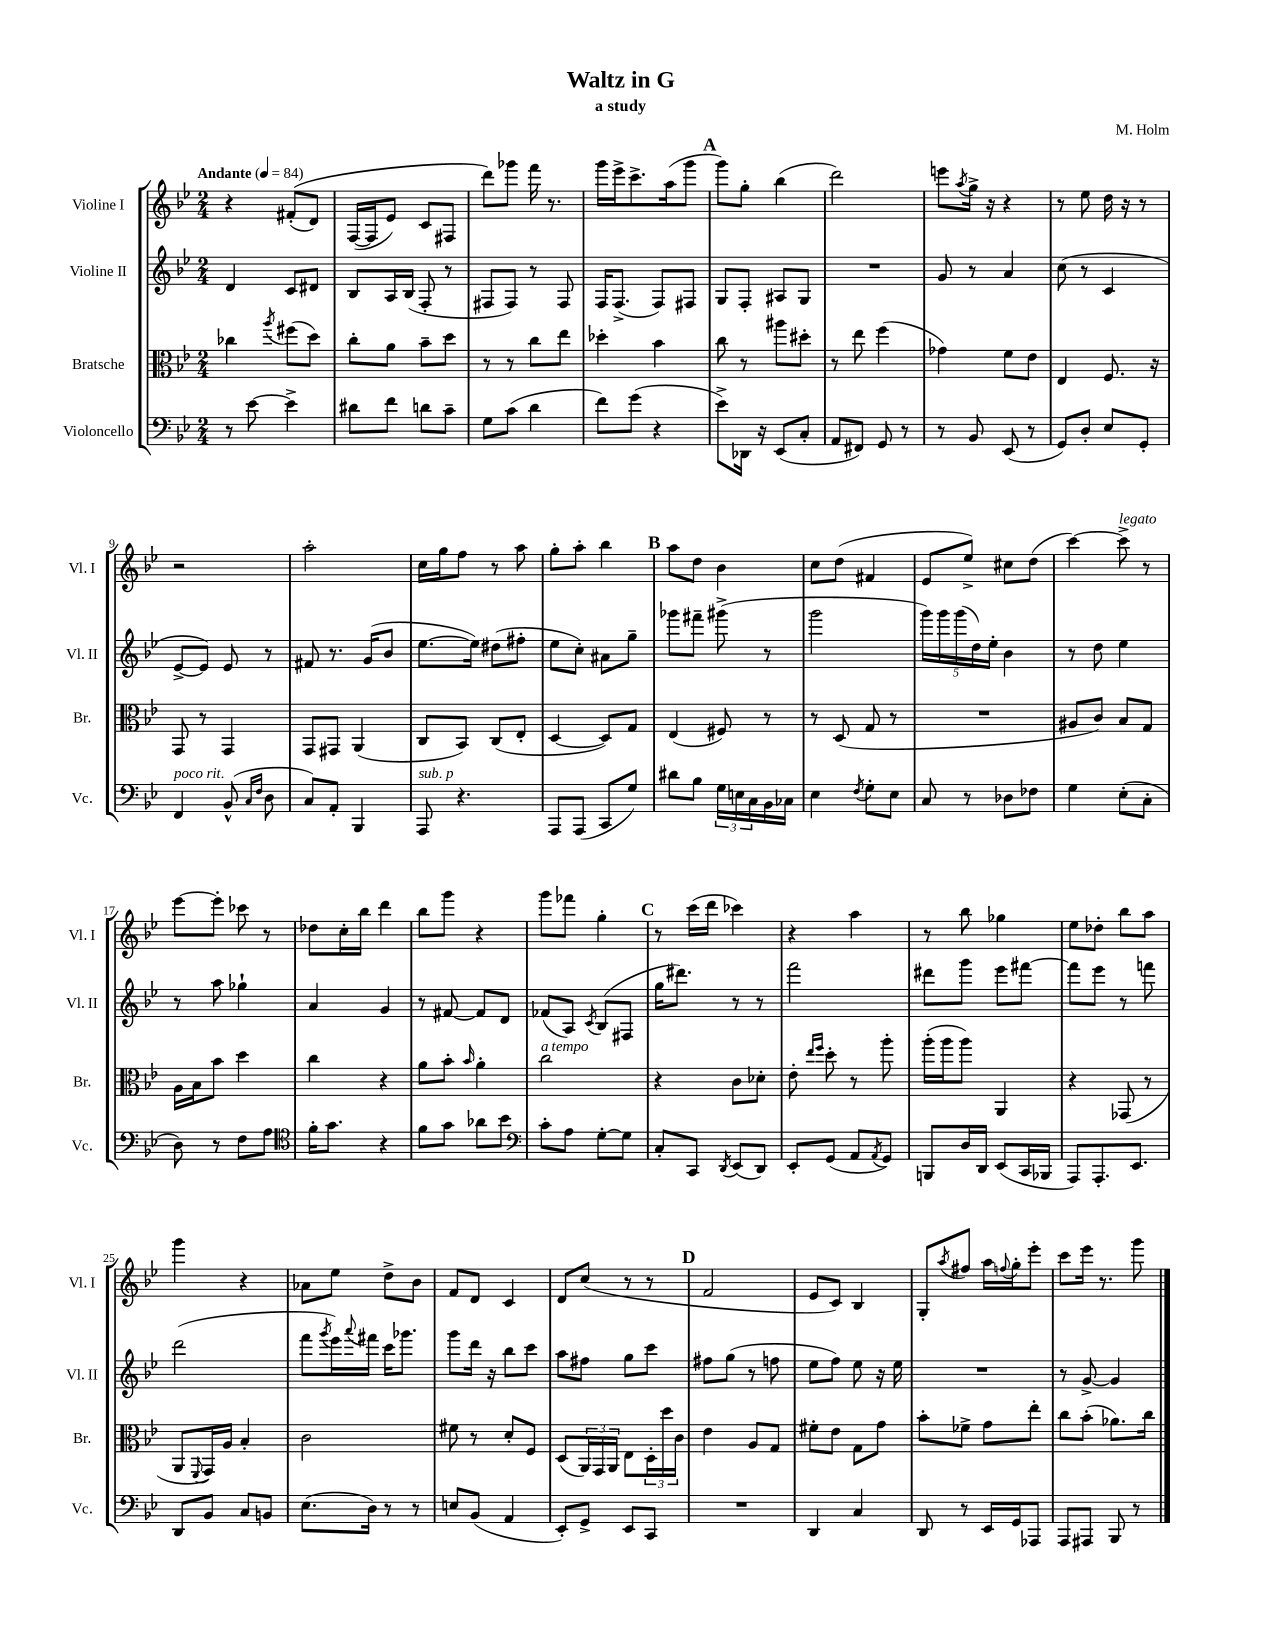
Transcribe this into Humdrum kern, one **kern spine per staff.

**kern	**kern	**kern	**kern
*part4	*part3	*part2	*part1
*staff4	*staff3	*staff2	*staff1
*I"Violoncello	*I"Bratsche	*I"Violine II	*I"Violine I
*I'Vc.	*I'Br.	*I'Vl. II	*I'Vl. I
*clefF4	*clefC3	*clefG2	*clefG2
*k[b-e-]	*k[b-e-]	*k[b-e-]	*k[b-e-]
*M2/4	*M2/4	*M2/4	*M2/4
*MM84	*MM84	*MM84	*MM84
=1	=1	=1	=1
!	!	!	!LO:TX:a:B:t=Andante
8r	4cc-X\	4d/	4r
[8e-\	.	.	.
.	8qaa/	.	.
4e-^\]	(8ff#X\L	8c/L	((8f#X'/L
.	8dd\J)	8d#X/J	8d/J)
=2	=2	=2	=2
8d#X\L	8cc'\L	8B-/L	([16F/LL
.	.	.	16F/J]
8f\J	8a\J	16A/L	8e-/J)
.	.	(16B-/JJ	.
8dn\L	8b-~\L	8F'/	8c/L
8c~\J	8dd\J	8r	8F#X/J
=3	=3	=3	=3
8G\L	8r	8F#X/L	8ddd\L)
(8c\J	8r	8F#/J)	8ggg-X\J
4d\	8cc\L	8r	16fff\
.	.	.	8.r
.	8ee-\J	8F#/	.
=4	=4	=4	=4
8f\L)	4dd-X'\	16F/KL	16ggg\LL
.	.	(8.F^/J	16eee-^\J
(8g\J	.	.	8.ccc^\
4r	4b-\	8F/L)	.
.	.	.	(16aa\k
.	.	8F#X/J	8ggg\J
!!LO:REH:place=s1:t=A
=5	=5	=5	=5
8e-^\L)	8cc\	8G/L	8ggg\L)
16DD-X\Jk	8r	8F'/J	8gg'\J
16r	.	.	.
(8EE-/L	8aa#X\L	8A#X/L	(4bb-\
8C'/J	8dd#X'\J	8G/J	.
=6	=6	=6	=6
8AA/L	8r	2r	2ddd\)
8FF#X/J)	8ee-\	.	.
8GG/	(4ff\	.	.
8r	.	.	.
=7	=7	=7	=7
8r	4g-X\)	8g/	8eeen\L
.	.	.	8qaa/
8BB-/	.	8r	16gg^\Jk
.	.	.	16r
(8EE-/	8f\L	4a/	4r
8r	8e-\J	.	.
=8	=8	=8	=8
8GG/L)	4E-/	(8cc\	8r
8D'/J	.	8r	8ee-\
8E-/L	8.F/	4c/	16dd\
.	.	.	16r
8GG'/J	.	.	8r
.	16r	.	.
!!LO:LB:g=z
=9	=9	=9	=9
!LO:TX:a:i:t=poco rit.	!	!	!
4FF/	8GG/	[8e-^/L	2r
.	8r	8e-/J])	.
(8BB-^^/	4GG/	8e-/	.
16qqC/LL	.	.	.
16qqF/JJ	.	.	.
8D\	.	8r	.
=10	=10	=10	=10
8C/L)	8GG/L	8f#X/	2aa'\
8AA'/J	8GG#X/J	8.r	.
4BBB-/	(4AA/	.	.
.	.	(16g/KL	.
.	.	8b-/J	.
=11	=11	=11	=11
!LO:TX:a:i:t=sub. p	!	!	!
8AAA/	8C/L	[8.ee-\L	16cc\LL
.	.	.	16gg\J
4.r	8BB-/J)	.	8ff\J
.	.	16ee-\Jk])	.
.	(8C/L	(8dd#X\L	8r
.	8E-'/J	8ff#X'\J	8aa\
=12	=12	=12	=12
8AAA/L	[4D/	8ee-\L	8gg'\L
(8AAA/J	.	8cc'\J)	8aa'\J
8CC/L	8D/L])	8a#X\L	4bb-\
8G/J)	8G/J	8gg~\J	.
!!LO:REH:place=s1:t=B
=13	=13	=13	=13
8d#X\L	(4E-/	8ggg-X\L	8aa\L
8B-\J	.	8fff#X~\J	8dd\J
24G\LL	8F#X/)	(8ggg#X^\	4b-\
24En\	.	.	.
24C\	.	.	.
16BB-\	8r	8r	.
16C-X\JJ	.	.	.
=14	=14	=14	=14
4E-\	8r	2ggg\	8cc\L
.	(8D/	.	(8dd\J
8qF/	.	.	.
8G'\L	8G/	.	4f#X/
8E-\J	8r	.	.
=15	=15	=15	=15
8C/	2r	20ggg\LL)	8e-/L
.	.	20ggg\	.
.	.	(20ggg\	.
8r	.	.	8ee-^/J)
.	.	20dd\)	.
.	.	20ee-'\JJ	.
8D-X\L	.	4b-\	8cc#X\L
8F-X\J	.	.	(8dd\J
=16	=16	=16	=16
4G\	8A#X/L	8r	[4ccc\)
.	8c/J)	8dd\	.
!	!	!	!LO:TX:a:i:t=legato
(8E-'\L	8B-/L	4ee-\	8ccc^\]
8C'\J	8G/J	.	8r
!!LO:LB:g=z
=17	=17	=17	=17
8D\)	16A\LL	8r	[8eee-\L
.	16B-\J	.	.
8r	8b-\J	8aa\	8eee-'\J]
8F\L	4dd\	4gg-X`\	8ccc-X\
8A\J	.	.	8r
=18	=18	=18	=18
*clefC4	*	*	*
16f'\KL	4cc\	4a/	8dd-X\L
8.g\J	.	.	.
.	.	.	16cc'\L
.	.	.	16bb-\JJ
4r	4r	4g/	4ddd\
=19	=19	=19	=19
8f\L	8a\L	8r	8bb-\L
8g\J	8b-'\J	[8f#X/	8ggg\J
.	16qqb-/	.	.
8a-X\L	4a'\	8f#/L]	4r
8b-\J	.	8d/J	.
=20	=20	=20	=20
*clefF4	*	*	*
!	!LO:TX:a:i:t=a tempo	!	!
8c'\L	2cc\	(8f-X/L	8ggg\L
8A\J	.	8A/J)	8fff-X\J
.	.	8qc/	.
[8G'\L	.	(8B-/L	4gg'\
8G\J]	.	8F#X/J	.
!!LO:REH:place=s1:t=C
=21	=21	=21	=21
8C'/L	4r	16gg\KL	8r
.	.	8.ddd#X\J)	.
8CC/J	.	.	(16ccc\LL
.	.	.	16ddd\JJ
8qDD/	.	.	.
(8EE-/L	8c\L	8r	4ccc-X\)
8DD/J)	8d-X'\J	8r	.
=22	=22	=22	=22
8EE-'/L	8e-'\	2fff\	4r
.	16qqee-/LL	.	.
.	16qqff/JJ	.	.
(8GG/J	8dd'\	.	.
8AA/L	8r	.	4aa\
8qAA/	.	.	.
8GG/J)	8aa'\	.	.
=23	=23	=23	=23
8BBBn/L	(16aa'\LL	8ddd#X\L	8r
.	16aa\J	.	.
16D/L	8aa\J)	8ggg\J	8bb-\
16DD/JJ	.	.	.
(8EE-/L	4AA/	8eee-\L	4gg-X\
16CC/L	.	[8fff#X\J	.
16BBB-X/JJ	.	.	.
=24	=24	=24	=24
8AAA/L)	4r	8fff#\L]	8ee-\L
8.AAA'/	.	8eee-\J	8dd-X'\J
.	(8GG-X/	8r	8bb-\L
8.EE-/J	.	.	.
.	8r	8fffn\	8aa\J
!!LO:LB:g=z
=25	=25	=25	=25
8DD/L	8AA/L	(2ddd\	4ggg\
.	8qqFF/	.	.
8BB-/J	16GG/L)	.	.
.	16A/JJ	.	.
8C/L	4B-'/	.	4r
8BBn/J	.	.	.
=26	=26	=26	=26
(8.E-\L	2c\	8fff\L	8a-X\L
.	.	8qggg/	.
.	.	16eee-\L)	8ee-\J
.	.	8qqaaa/	.
16D\Jk)	.	16fff#X\JJ	.
8r	.	16ccc\KL	8dd^\L
.	.	8.ggg-X\J	.
8r	.	.	8b-\J
=27	=27	=27	=27
8En/L	8f#X\	8ggg\L	8f/L
(8BB-/J	8r	16ddd\Jk	8d/J
.	.	16r	.
4AA/	8d'/L	8bb-\L	4c/
.	8F/J	8ccc\J	.
=28	=28	=28	=28
8EE-'/L)	(8D/L	8aa\L	8d/L
8GG^/J	24AA/L)	8ff#X\J	(8cc/J
.	24GG/	.	.
.	24AA/JJ	.	.
8EE-/L	8E-\L	8gg\L	8r
8CC/J	24D'\L	8ccc\J	8r
.	24dd\	.	.
.	24c\JJ	.	.
!!LO:REH:place=s1:t=D
=29	=29	=29	=29
2r	4e-\	8ff#X\L	2f/
.	.	(8gg\J	.
.	8A/L	8r	.
.	8G/J	8ffn\	.
=30	=30	=30	=30
4DD/	8f#X'\L	8ee-\L	8e-/L
.	8e-\J	8ff\J)	8c/J)
4C/	8G\L	8ee-\	4B-/
.	8g\J	16r	.
.	.	16ee-\	.
=31	=31	=31	=31
8DD/	8b-'\L	2r	8G'/L
.	.	.	8qaa/
8r	8f-X^\J	.	8ff#X/J
16EE-/LL	8g\L	.	16aa\LL
.	.	.	8qqffn/
16GG/J	.	.	16gg'\J
8AAA-X/J	8ee-'\J	.	8eee-'\J
=32	=32	=32	=32
8AAA/L	8cc\L	8r	8ccc\L
8AAA#X/J	(8b-'\J	[8g^/	16eee-\Jk
.	.	.	8.r
8BBB-/	8.a-X\L)	4g/]	.
8r	.	.	8ggg\
.	16cc\Jk	.	.
==	==	==	==
*-	*-	*-	*-
